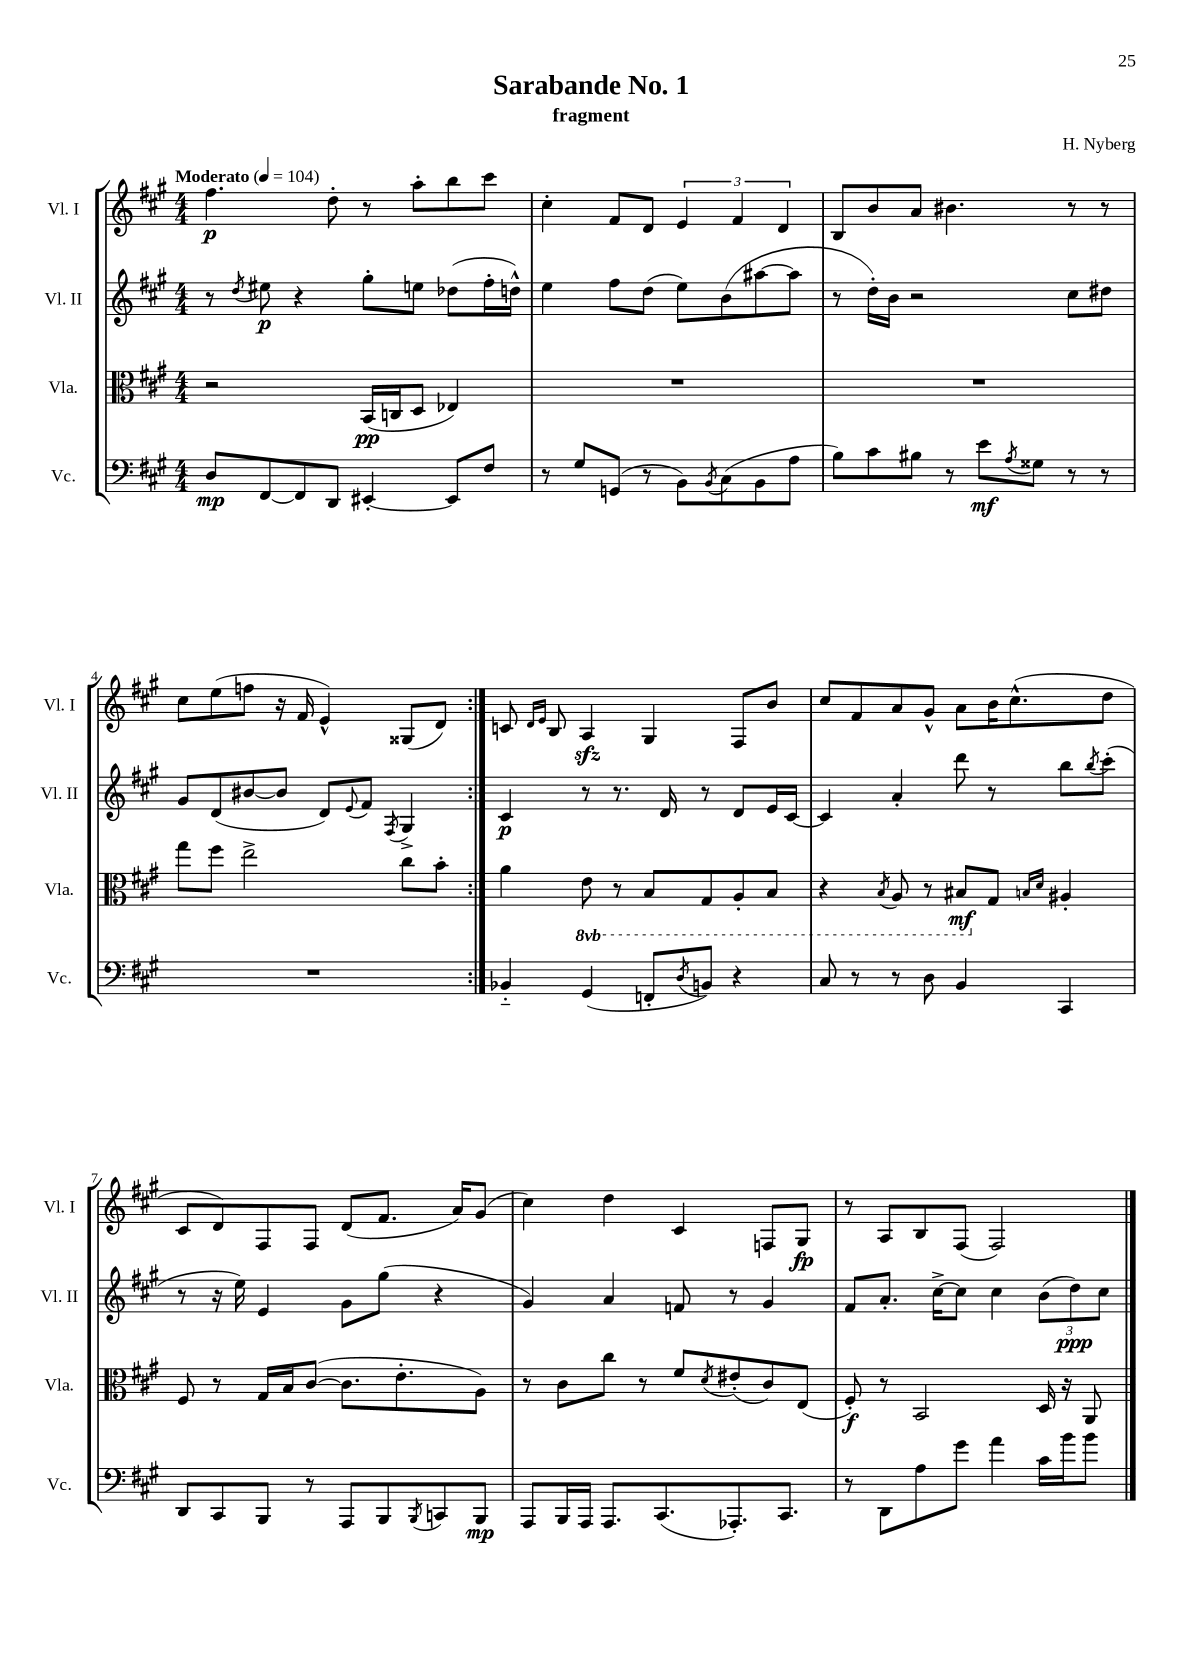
\header { title = "Sarabande No. 1" composer = "H. Nyberg" subtitle = "fragment" }
<<
\new StaffGroup <<
\new Staff = "s0" \with { instrumentName = "Vl. I" shortInstrumentName = "Vl. I" } {
    \clef treble \key a \major \numericTimeSignature \time 4/4 \tempo "Moderato" 4 = 104
    \repeat volta 2 { fis''4.\p d''8-. r8 a''8-. b''8 cis'''8 |
    cis''4-. fis'8 d'8 \tuplet 3/2 { e'4 fis'4 d'4 } |
    b8 b'8 a'8 bis'4. r8 r8 |
    cis''8 e''8( f''8 r16 fis'16 e'4-^) gisis8( d'8) | }
    c'8 \grace { d'16 e'16 } b8 a4\sfz gis4 fis8 b'8 |
    cis''8 fis'8 a'8 gis'8-^ a'8 b'16 cis''8.-^( d''8 |
    cis'8 d'8) fis8 fis8 d'8( fis'8. a'16) gis'8( |
    cis''4) d''4 cis'4 f8 gis8\fp |
    r8 a8 b8 fis8( fis2) \bar "|." |
}
\new Staff = "s1" \with { instrumentName = "Vl. II" shortInstrumentName = "Vl. II" } {
    \clef treble \key a \major \numericTimeSignature \time 4/4
    \repeat volta 2 { r8 \acciaccatura { d''8 } eis''8\p r4 gis''8-. e''8 des''8( fis''16-. d''16-^) |
    e''4 fis''8 d''8( e''8) b'8( ais''8~ ais''8 |
    r8 d''16-.) b'16 r2 cis''8 dis''8 |
    gis'8 d'8( bis'8~ bis'8 d'8) \appoggiatura { e'8 } fis'8 \acciaccatura { fis8 } gis4-> | }
    cis'4\p r8 r8. d'16 r8 d'8 e'16 cis'16~ |
    cis'4 a'4-. d'''8 r8 b''8 \acciaccatura { b''8 } cis'''8-.( |
    r8 r16 e''16) e'4 gis'8 gis''8( r4 |
    gis'4) a'4 f'8 r8 gis'4 |
    fis'8 a'8.-. cis''16~-> cis''8 cis''4 \tuplet 3/2 { b'8( d''8\ppp) cis''8 } \bar "|." |
}
\new Staff = "s2" \with { instrumentName = "Vla." shortInstrumentName = "Vla." } {
    \clef alto \key a \major \numericTimeSignature \time 4/4 \set Staff.ottavationMarkups = #ottavation-simple-ordinals
    \repeat volta 2 { r2 b,16\pp( c16 d8 ees4) |
    R1 |
    R1 |
    gis''8 fis''8 e''2-> cis''8 b'8-. | }
    a'4 \ottava #-1 e8 r8 b,8 gis,8 a,8-. b,8 |
    r4 \acciaccatura { b,8 } a,8 r8 bis,8\mf \ottava #0 gis8 \grace { b!16 d'16 } ais4-. |
    fis8 r8 gis16 b16 cis'8~( cis'8. e'8.-. a8) |
    r8 cis'8 cis''8 r8 fis'8 \acciaccatura { d'8 } eis'8-.( cis'8) e8( |
    fis8-.\f) r8 b,2 d16 r16 a,8 \bar "|." |
}
\new Staff = "s3" \with { instrumentName = "Vc." shortInstrumentName = "Vc." } {
    \clef bass \key a \major \numericTimeSignature \time 4/4
    \repeat volta 2 { d8\mp fis,8~ fis,8 d,8 eis,4~-. eis,8 fis8 |
    r8 gis8 g,8( r8 b,8) \acciaccatura { b,8 } cis8( b,8 a8 |
    b8) cis'8 bis8 r8 e'8\mf \acciaccatura { a8 } gisis8 r8 r8 |
    R1 | }
    bes,4-_ gis,4( f,8-. \acciaccatura { d8 } b,8) r4 |
    cis8 r8 r8 d8 b,4 cis,4 |
    d,8 cis,8 b,,8 r8 a,,8 b,,8 \acciaccatura { b,,8 } c,8 b,,8\mp |
    a,,8 b,,16 a,,16 a,,8. cis,8.( aes,,8.-.) cis,8. |
    r8 d,8 a8 gis'8 a'4 cis'16 b'16 b'8 \bar "|." |
}
>>
>>
